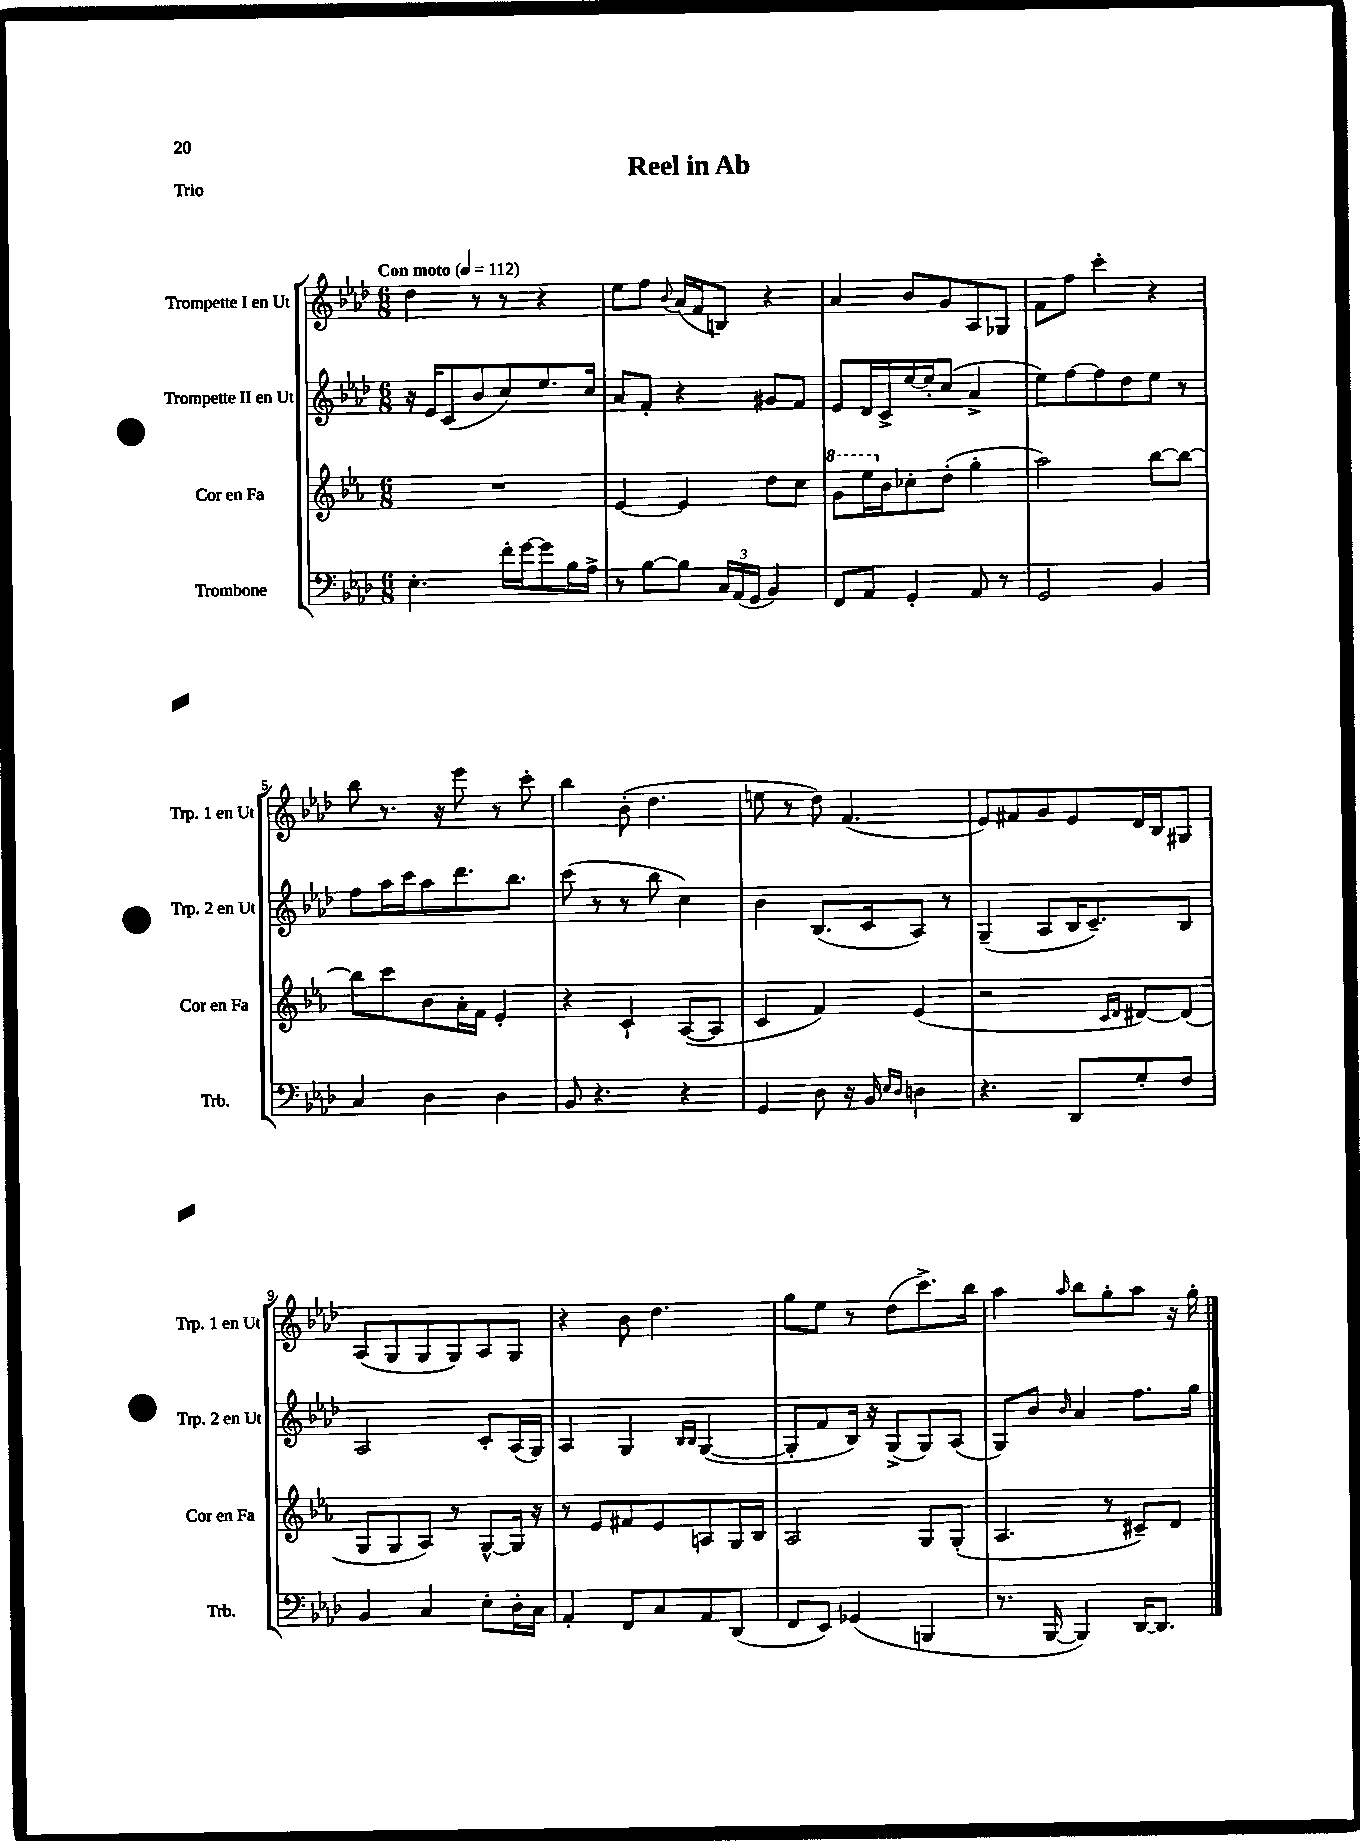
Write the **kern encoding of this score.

**kern	**kern	**kern	**kern
*part4	*part3	*part2	*part1
*staff4	*staff3	*staff2	*staff1
*I"Trombone	*I"Cor en Fa	*I"Trompette II en Ut	*I"Trompette I en Ut
*I'Trb.	*I'Cor en Fa	*I'Trp. 2 en Ut	*I'Trp. 1 en Ut
*clefF4	*clefG2	*clefG2	*clefG2
*k[b-e-a-d-]	*k[b-e-a-]	*k[b-e-a-d-]	*k[b-e-a-d-]
*M6/8	*M6/8	*M6/8	*M6/8
*MM112	*MM112	*MM112	*MM112
=1	=1	=1	=1
!	!	!	!LO:TX:a:B:t=Con moto
4.E-'\	2.r	16r	4dd-\
.	.	16e-/KL	.
.	.	(8c/	.
.	.	8b-/	8r
16f'\LL	.	8cc/)	8r
[16g\J	.	.	.
8g\]	.	8.ee-/	4r
16B-\L	.	.	.
16A-^\JJ	.	16cc/Jk	.
=2	=2	=2	=2
8r	[4e-/	8a-/L	8ee-\L
[8B-\L	.	8f'/J	8ff\J
.	.	.	8qqb-/
8B-\J]	4e-/]	4r	(16a-/LL
.	.	.	16f/J
24C/LL	.	.	8Bn/J)
(24AA-/	.	.	.
24GG/JJ	.	.	.
4BB-/)	8dd\L	8g#X/L	4r
.	8cc\J	8f/J	.
=3	=3	=3	=3
*	*8va	*	*
8FF/L	8gg\L	8e-/L	4a-/
8AA-/J	16eee-\L	16d-/L	.
*	*X8va	*	*
.	16b-\J	16c^/	.
4GG'/	8cc-X'\	[16ee-/	8b-/L
.	.	16ee-'/J]	.
.	(8dd'\J	(8cc/J	8g/
8AA-/	4gg'\	4a-^/	8A-/
8r	.	.	8G-X/J
=4	=4	=4	=4
2GG/	2aa-\)	8ee-\L)	8f\L
.	.	[8ff\	8ff\J
.	.	8ff\]	4ccc'\
.	.	8dd-\	.
4BB-/	[8bb-\L	8ee-\J	4r
.	8bb-\J_	8r	.
!!LO:LB:g=z
=5	=5	=5	=5
4C/	8bb-\L]	8ff\L	8bb-\
.	8ccc\	16aa-\L	8.r
.	.	16ccc\J	.
4D-\	8b-\	8aa-\	.
.	.	.	16r
.	16a-'\L	8.ddd-\	8eee-\
.	16f\JJ	.	.
4D-\	4e-'/	.	8r
.	.	8.bb-\J	.
.	.	.	8ccc'\
=6	=6	=6	=6
8BB-/	4r	(8ccc\	4bb-\
4.r	.	8r	.
.	4c`/	8r	(8b-'\
.	.	8bb-\	4.dd-\
4r	([8A-/L	4cc\)	.
.	8A-/J]	.	.
=7	=7	=7	=7
4GG/	4c/	4b-\	8een\
.	.	.	8r
8D-\	4f/)	(8.B-/L	8dd-\)
16r	.	.	(4.f/
16BB-/	.	16c/k	.
16qqE-/LL	.	.	.
16qqD-/JJ	.	.	.
4Dn\	(4e-/	8A-/J)	.
.	.	8r	.
=8	=8	=8	=8
4.r	2r	(4G~/	8e-/L)
.	.	.	8f#X/
.	.	8A-/L	8g/
8DD-/L	.	16B-/K	8e-/
.	.	8.c~/)	.
.	16qqc/LL	.	.
.	16qqd/JJ	.	.
8G'/	[8d#X/L)	.	16d-/L
.	.	.	16B-/J
8F/J	(8d#/J]	8B-/J	8G#X/J
!!LO:LB:g=z
=9	=9	=9	=9
4BB-/	8G/L	2A-/	(8A-/L
.	8G/	.	8G/
4C/	8A-/J)	.	8G/
.	8r	.	8G/)
8E-'\L	[8G^^/L	8c'/L	8A-/
16D-'\L	16G/Jk]	(16A-/L	8G/J
16C\JJ	16r	16G/JJ)	.
=10	=10	=10	=10
4AA-'/	8r	4A-/	4r
.	8e-/L	.	.
8FF/L	8f#X/	4G/	8b-\
8C/	8e-/	.	4.dd-\
.	.	16qqB-/LL	.
.	.	16qqB-/JJ	.
8AA-/	8An/	([4G/	.
(8DD-/J	16G/L	.	.
.	16B-/JJ	.	.
=11	=11	=11	=11
8FF/L	2A-/	8G'/L]	8gg\L
8EE-/J)	.	8f/	8ee-\J
(4GG-X/	.	16B-/Jk)	8r
.	.	16r	.
.	.	(8G^/L	(8dd-\L
4BBBn/	8G/L	8G/)	8.ccc^\)
.	(8G'/J	(8A-/J	.
.	.	.	16bb-\Jk
=12	=12	=12	=12
8.r	4.A-/	8G/L)	4aa-\
.	.	8b-/J	.
[16BBB-/	.	.	.
.	.	16qqb-/	16qqaa-/
4BBB-/])	.	4a-/	8bb-\L
.	8r	.	8gg'\
[16DD-/KL	8c#X~/L)	8.ff\L	8aa-\J
8.DD-/J]	.	.	.
.	8d/J	.	16r
.	.	16gg\Jk	16gg'\
==	==	==	==
*-	*-	*-	*-
